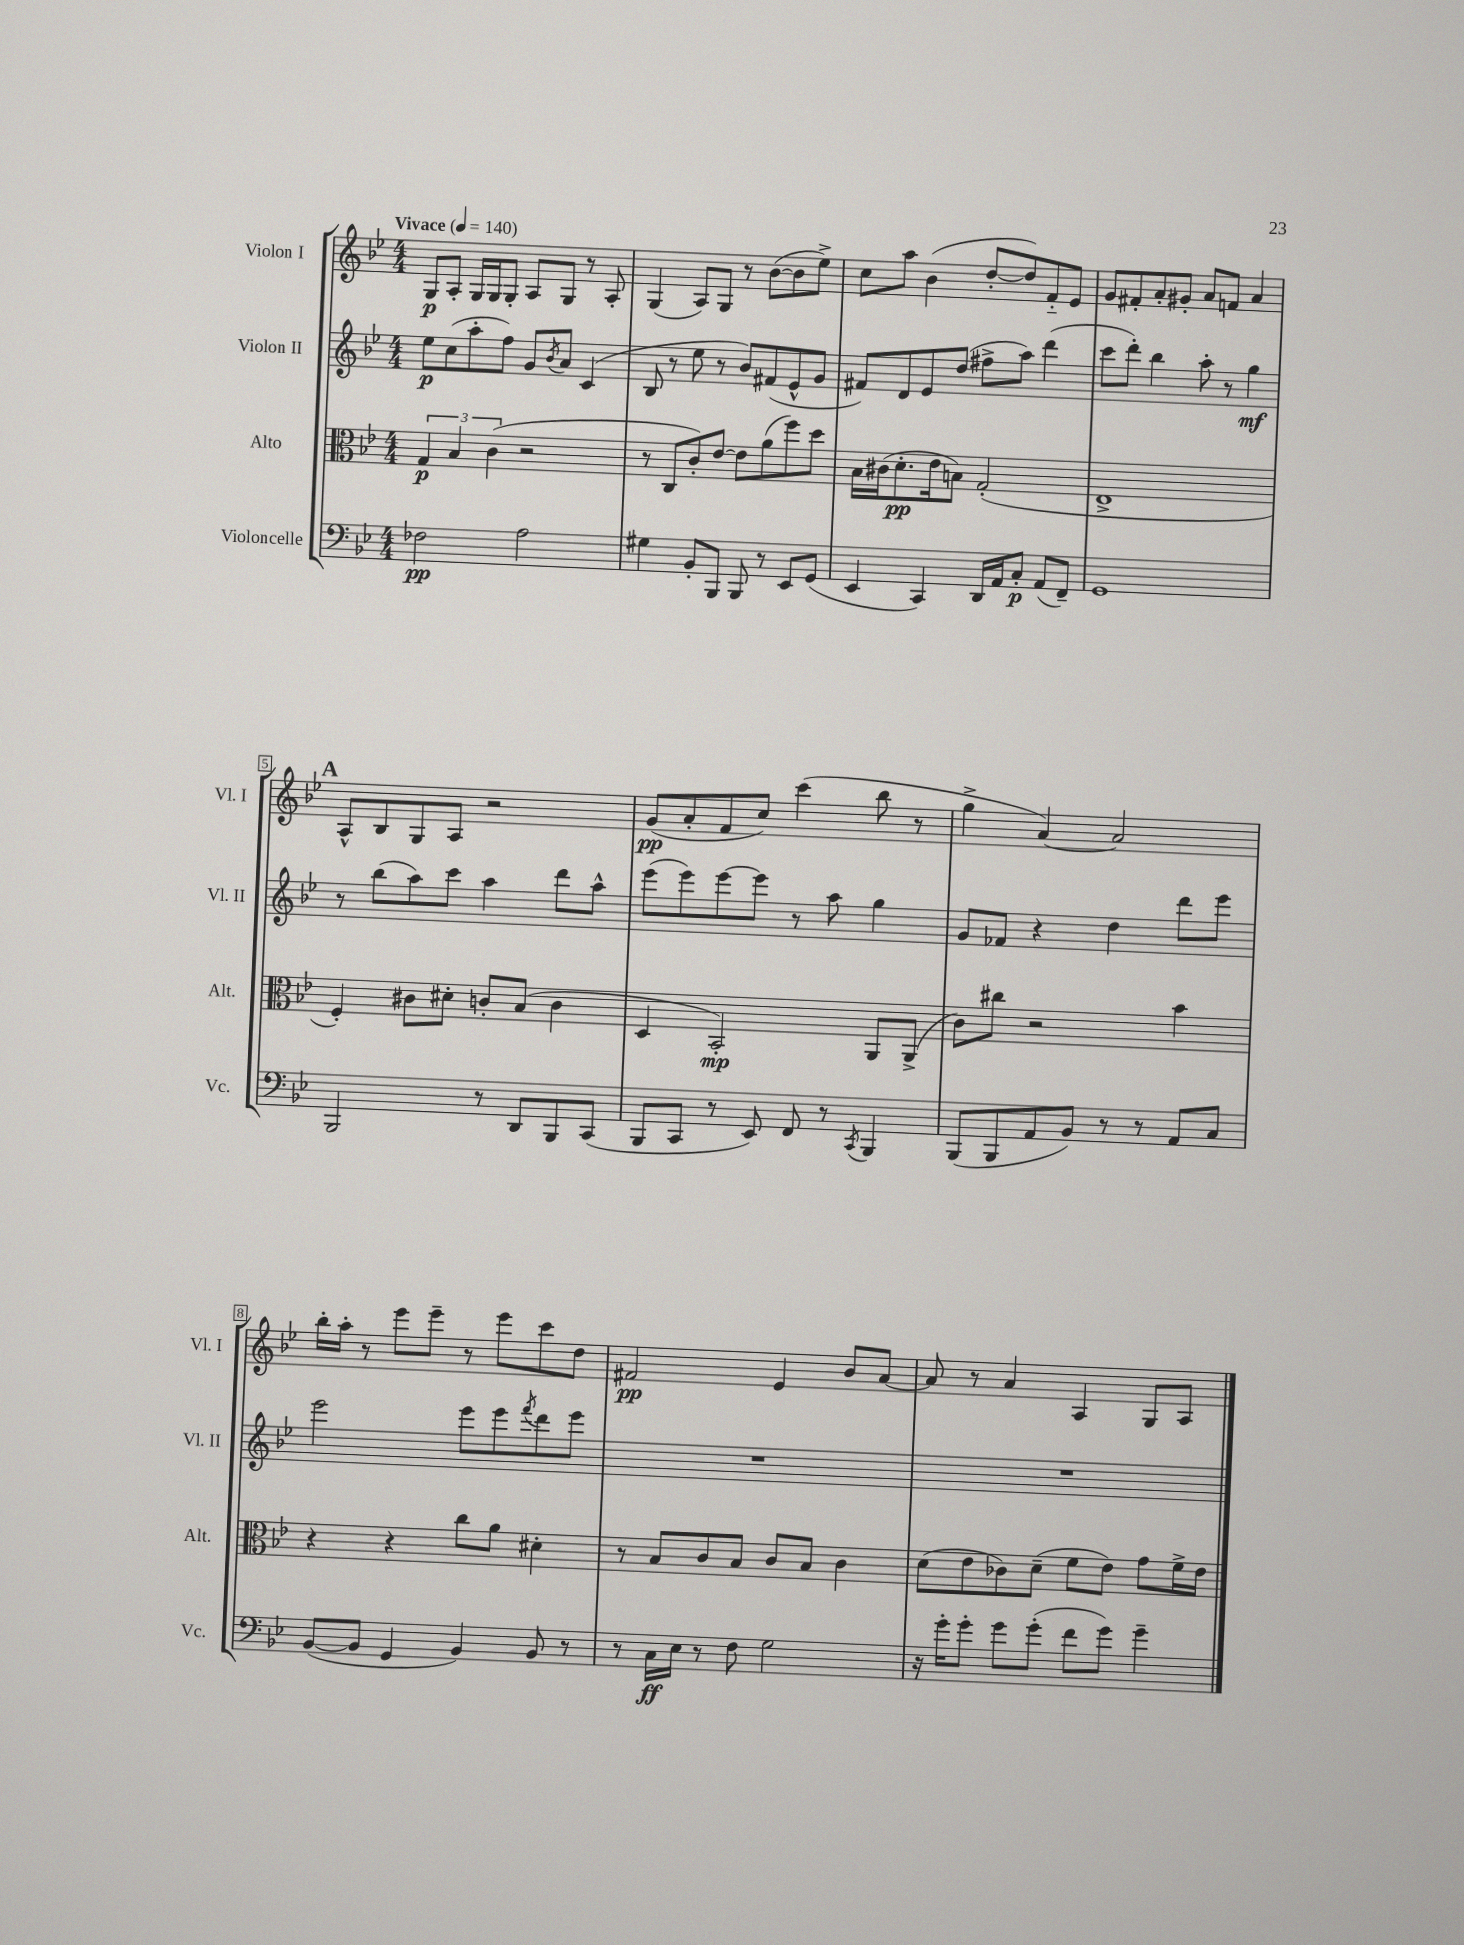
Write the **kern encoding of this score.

**kern	**kern	**kern	**kern
*staff4	*staff3	*staff2	*staff1
*clefF4	*clefC3	*clefG2	*clefG2
*k[b-e-]	*k[b-e-]	*k[b-e-]	*k[b-e-]
*M4/4	*M4/4	*M4/4	*M4/4
*MM140	*MM140	*MM140	*MM140
2F-	6G	8ee-	8G
.	.	(8cc	8A'
.	6B-	.	.
.	.	8aa'	16G
.	.	.	16G
.	(6c	.	.
.	.	8ff)	8G'
2A	2r	8g	8A
.	.	8qb-	.
.	.	8a	8G
.	.	(4c	8r
.	.	.	8A'
=	=	=	=
4G#	8r	8B-	(4G
.	8C	8r	.
8BB-'	8c')	8ee-	8A)
8BBB-	[8e-	8r	8G
8BBB-	8e-]	8b-)	8r
8r	(8a	(8f#	([8b-
8EE-	8ff)	8e-^^	8b-]
(8GG	8dd	8g	8ee-^)
=	=	=	=
4EE-	16B-	8f#)	8cc
.	(16c#	.	.
.	8.d'	8d	8aa
4CC)	.	8e-	(4b-
.	16e-	.	.
.	8B)	(8dd	.
16DD	(2G'	8ff#^	[8dd'
16AA	.	.	.
8C'	.	8aa)	8dd])
(8AA	.	(4ddd	8f'~
8FF~)	.	.	8e-
=	=	=	=
1GG	1E-^	8ccc	8g
.	.	8ddd')	8f#'
.	.	4bb-	8a'
.	.	.	8g#'
.	.	8aa'	8a
.	.	8r	8f
.	.	4gg	4a
=	=	=	=
2BBB-	4F')	8r	8A^^
.	.	(8bb-	8B-
.	8c#	8aa)	8G
.	8d#'	8ccc	8A
8r	8c'	4aa	2r
8DD	(8B-	.	.
8BBB-	4c	8ddd	.
(8CC	.	8aa^^	.
=	=	=	=
8BBB-	4D	(8eee-	(8g
8CC	.	8eee-)	8a'
8r	2BB-')	[8eee-	8f
8EE-)	.	8eee-]	8cc)
8FF	.	8r	(4ccc
8r	.	8aa	.
8qCC	.	.	.
4BBB-	8AA	4gg	8bb-
.	(8AA^	.	8r
=	=	=	=
(8BBB-	8c)	8g	4gg^
8BBB-	8cc#	8f-	.
8AA	2r	4r	[4a)
8BB-)	.	.	.
8r	.	4dd	2a]
8r	.	.	.
8AA	4b-	8ddd	.
8C	.	8eee-	.
=	=	=	=
([8BB-	4r	2eee-	16bb-'
.	.	.	16aa'
8BB-]	.	.	8r
4GG	4r	.	8eee-
.	.	.	8eee-~
4BB-)	8cc	8eee-	8r
.	8a	8eee-	8eee-
.	.	8qfff	.
8BB-	4d#'	8ddd	8ccc
8r	.	8eee-	8dd
=	=	=	=
8r	8r	1r	2f#
16C	8B-	.	.
16E-	.	.	.
8r	8c	.	.
8F	8B-	.	.
2G	8c	.	4e-
.	8B-	.	.
.	4c	.	8b-
.	.	.	[8a
=	=	=	=
16r	(8d	1r	8a]
16g'	.	.	.
8g'	8e-	.	8r
8g	8c-)	.	4a
(8g'	(8d~	.	.
8f	8f	.	4A
8g)	8e-)	.	.
4g~	8g	.	8G
.	16f^	.	8A
.	16e-	.	.
==	==	==	==
*-	*-	*-	*-
